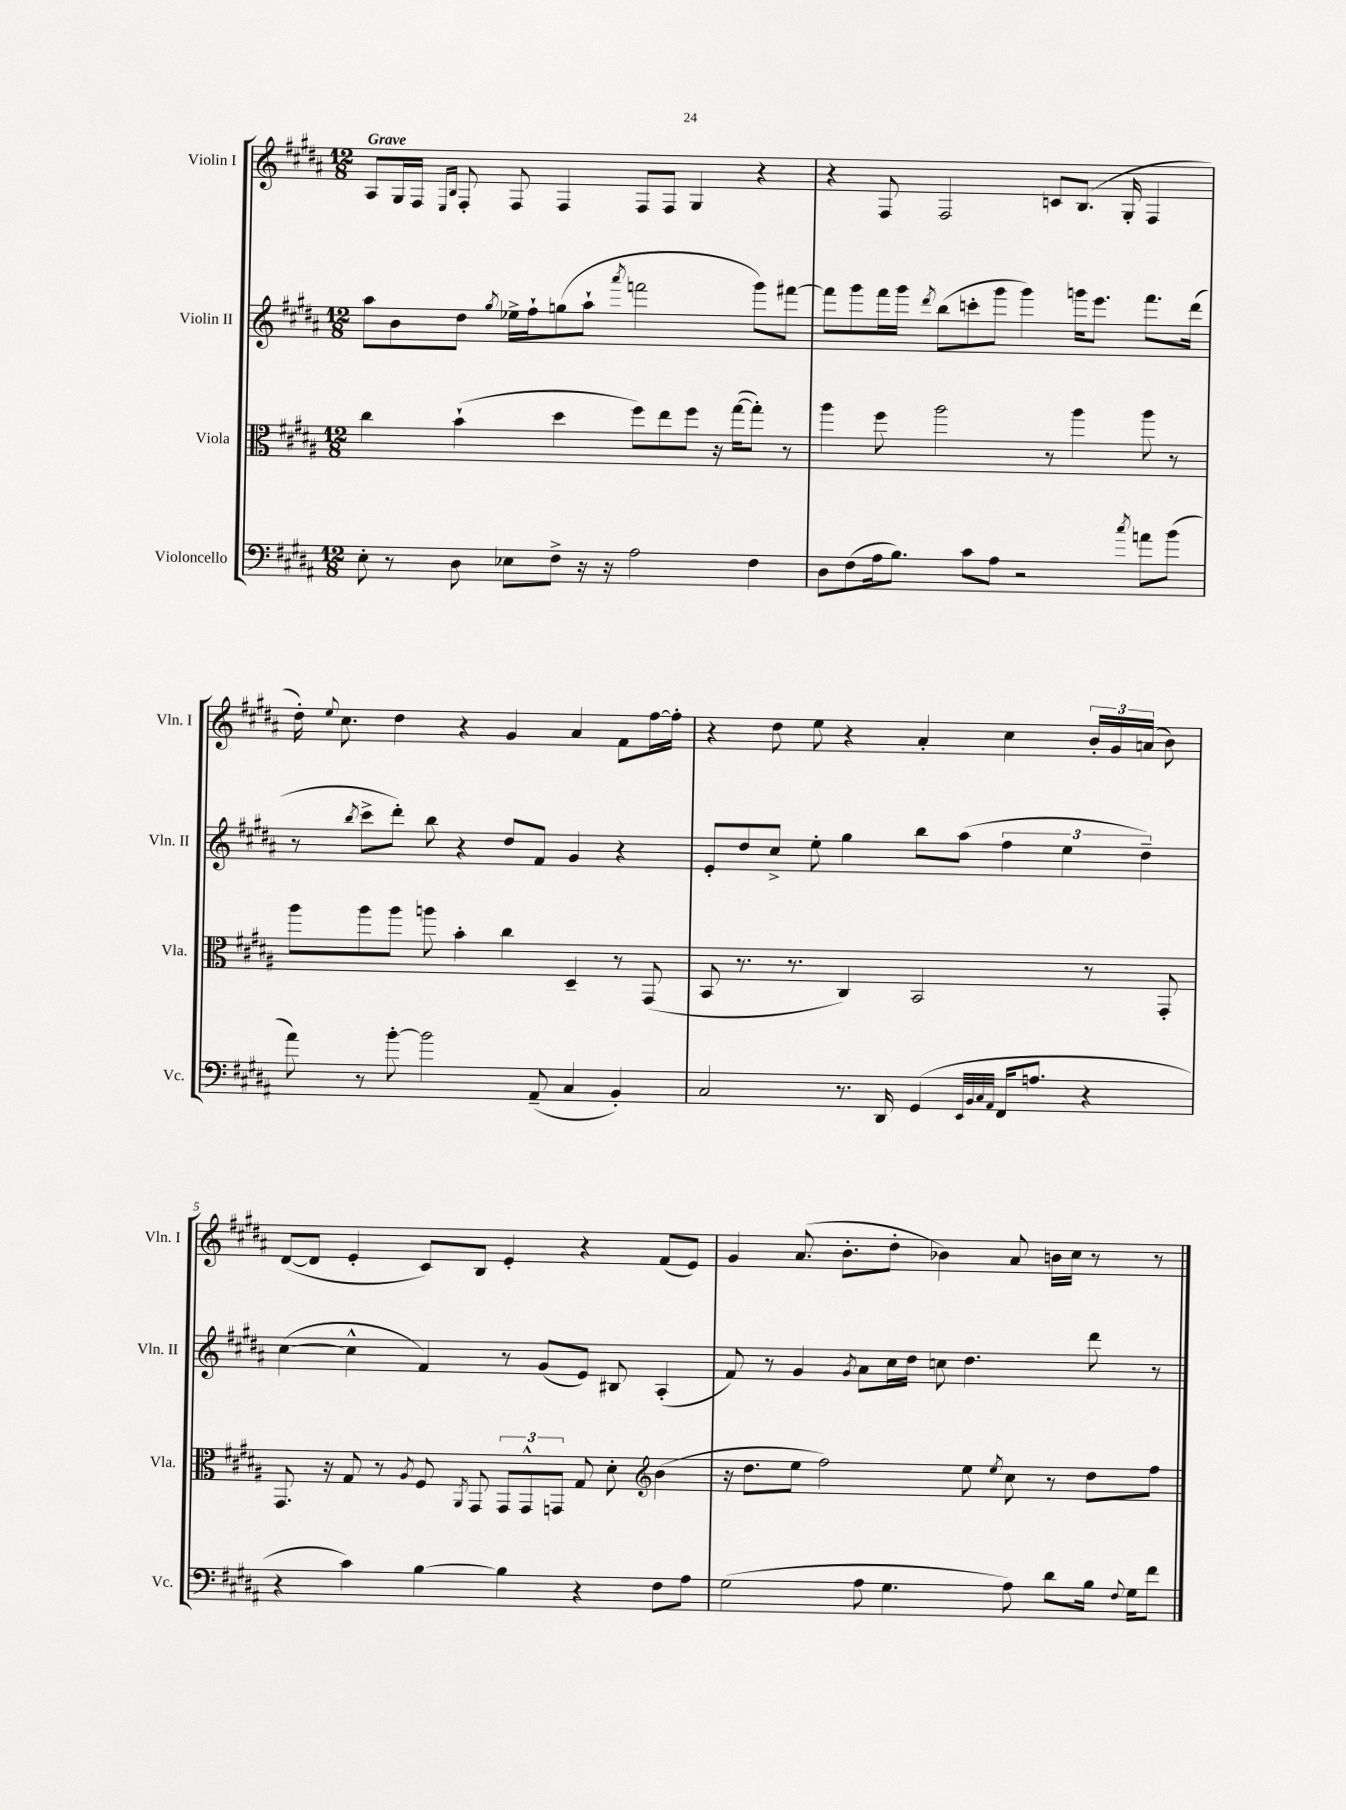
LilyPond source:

<<
\new StaffGroup <<
\new Staff = "s0" \with { instrumentName = "Violin I" shortInstrumentName = "Vln. I" } {
    \clef treble \key b \major \numericTimeSignature \time 12/8 \tempo "Grave"
    \autoBeamOff ais8[ gis16 fis16] \grace { e16[ b16] } fis8-. fis8 fis4 fis8[ fis8] gis4 r4 |
    r4 fis8 fis2 c'8[ b8.]( gis16-. fis4 |
    dis''16-.) \appoggiatura { e''8 } cis''8. dis''4 r4 gis'4 ais'4 fis'8[ fis''16~ fis''16]-. |
    r4 dis''8 e''8 r4 ais'4-. cis''4 \tuplet 3/2 { b'16[-. gis'16 a'16]( } b'8) |
    dis'8[~( dis'8] e'4-. cis'8[) b8] e'4-. r4 fis'8[( e'8]) |
    gis'4 ais'8.( b'8.[-. dis''8]-. bes'4) ais'8 b'16[ cis''16] r8 r8 \bar "|." |
}
\new Staff = "s1" \with { instrumentName = "Violin II" shortInstrumentName = "Vln. II" } {
    \clef treble \key b \major \numericTimeSignature \time 12/8
    \autoBeamOff ais''8[ b'8 dis''8] \acciaccatura { gis''8 } ees''16[-> fis''16-! g''8( ais''8]-! \acciaccatura { ais'''8 } f'''2 gis'''8[) fis'''8]~ |
    fis'''8[ gis'''8 fis'''16 gis'''16] \acciaccatura { dis'''8 } b''8[( c'''8-. gis'''8] gis'''4) g'''16[ e'''8.] fis'''8.[ dis'''16]( |
    r8 \acciaccatura { b''8 } cis'''8[-> dis'''8]-.) b''8 r4 dis''8[ fis'8] gis'4 r4 |
    e'8[-. dis''8 cis''8]-> e''8-. gis''4 b''8[ ais''8]( \tuplet 3/2 { fis''4 e''4 dis''4--) } |
    cis''4~( cis''4-^ fis'4) r8 gis'8[( e'8]) bis8 ais4-.( |
    fis'8) r8 gis'4 \acciaccatura { gis'8 } ais'8[ cis''16 dis''16] c''8 dis''4. dis'''8 r8 \bar "|." |
}
\new Staff = "s2" \with { instrumentName = "Viola" shortInstrumentName = "Vla." } {
    \clef alto \key b \major \numericTimeSignature \time 12/8
    \autoBeamOff cis''4 b'4-!( dis''4 fis''8[) e''8 fis''8] r16 gis''16[~( gis''8]-.) r8 |
    ais''4 fis''8 ais''2 r8 ais''4 ais''8 r8 |
    ais''8[ ais''8 ais''8] a''8 b'4-. cis''4 dis4-- r8 gis,8( |
    b,8 r8. r8. cis4) b,2 r8 gis,8-. |
    gis,8. r16 gis8 r8 \acciaccatura { ais8 } fis8 \acciaccatura { ais,8 } gis,8 \tuplet 3/2 { gis,8[ gis,8-^ g,8] } gis8 dis'8-. \clef treble b'4( |
    r16 dis''8.[ e''8] fis''2) e''8 \acciaccatura { e''8 } cis''8 r8 dis''8[ fis''8] \bar "|." |
}
\new Staff = "s3" \with { instrumentName = "Violoncello" shortInstrumentName = "Vc." } {
    \clef bass \key b \major \numericTimeSignature \time 12/8
    \autoBeamOff e8-. r8 dis8 ees8[ fis8]-> r16 r16 ais2 fis4 |
    dis8[ fis8( ais16 b8.]) cis'8[ ais8] r2 \acciaccatura { cis''8 } a'8[ b'8]( |
    ais'8) r8 b'8~-. b'2 ais,8--( cis4 b,4-.) |
    cis2 r8. dis,16 gis,4( \grace { e,32[ b,32 cis32 ais,32] } fis,16[ a8.] r4 |
    r4 cis'4) b4~ b4 r4 fis8[ ais8] |
    gis2( ais8 gis4. ais8) dis'8[ b16] \appoggiatura { fis8 } gis16[ fis'8] \bar "|." |
}
>>
>>
\layout { \context { \Score \override BarNumber.break-visibility = ##(#f #t #t) barNumberVisibility = #(every-nth-bar-number-visible 5) } }
